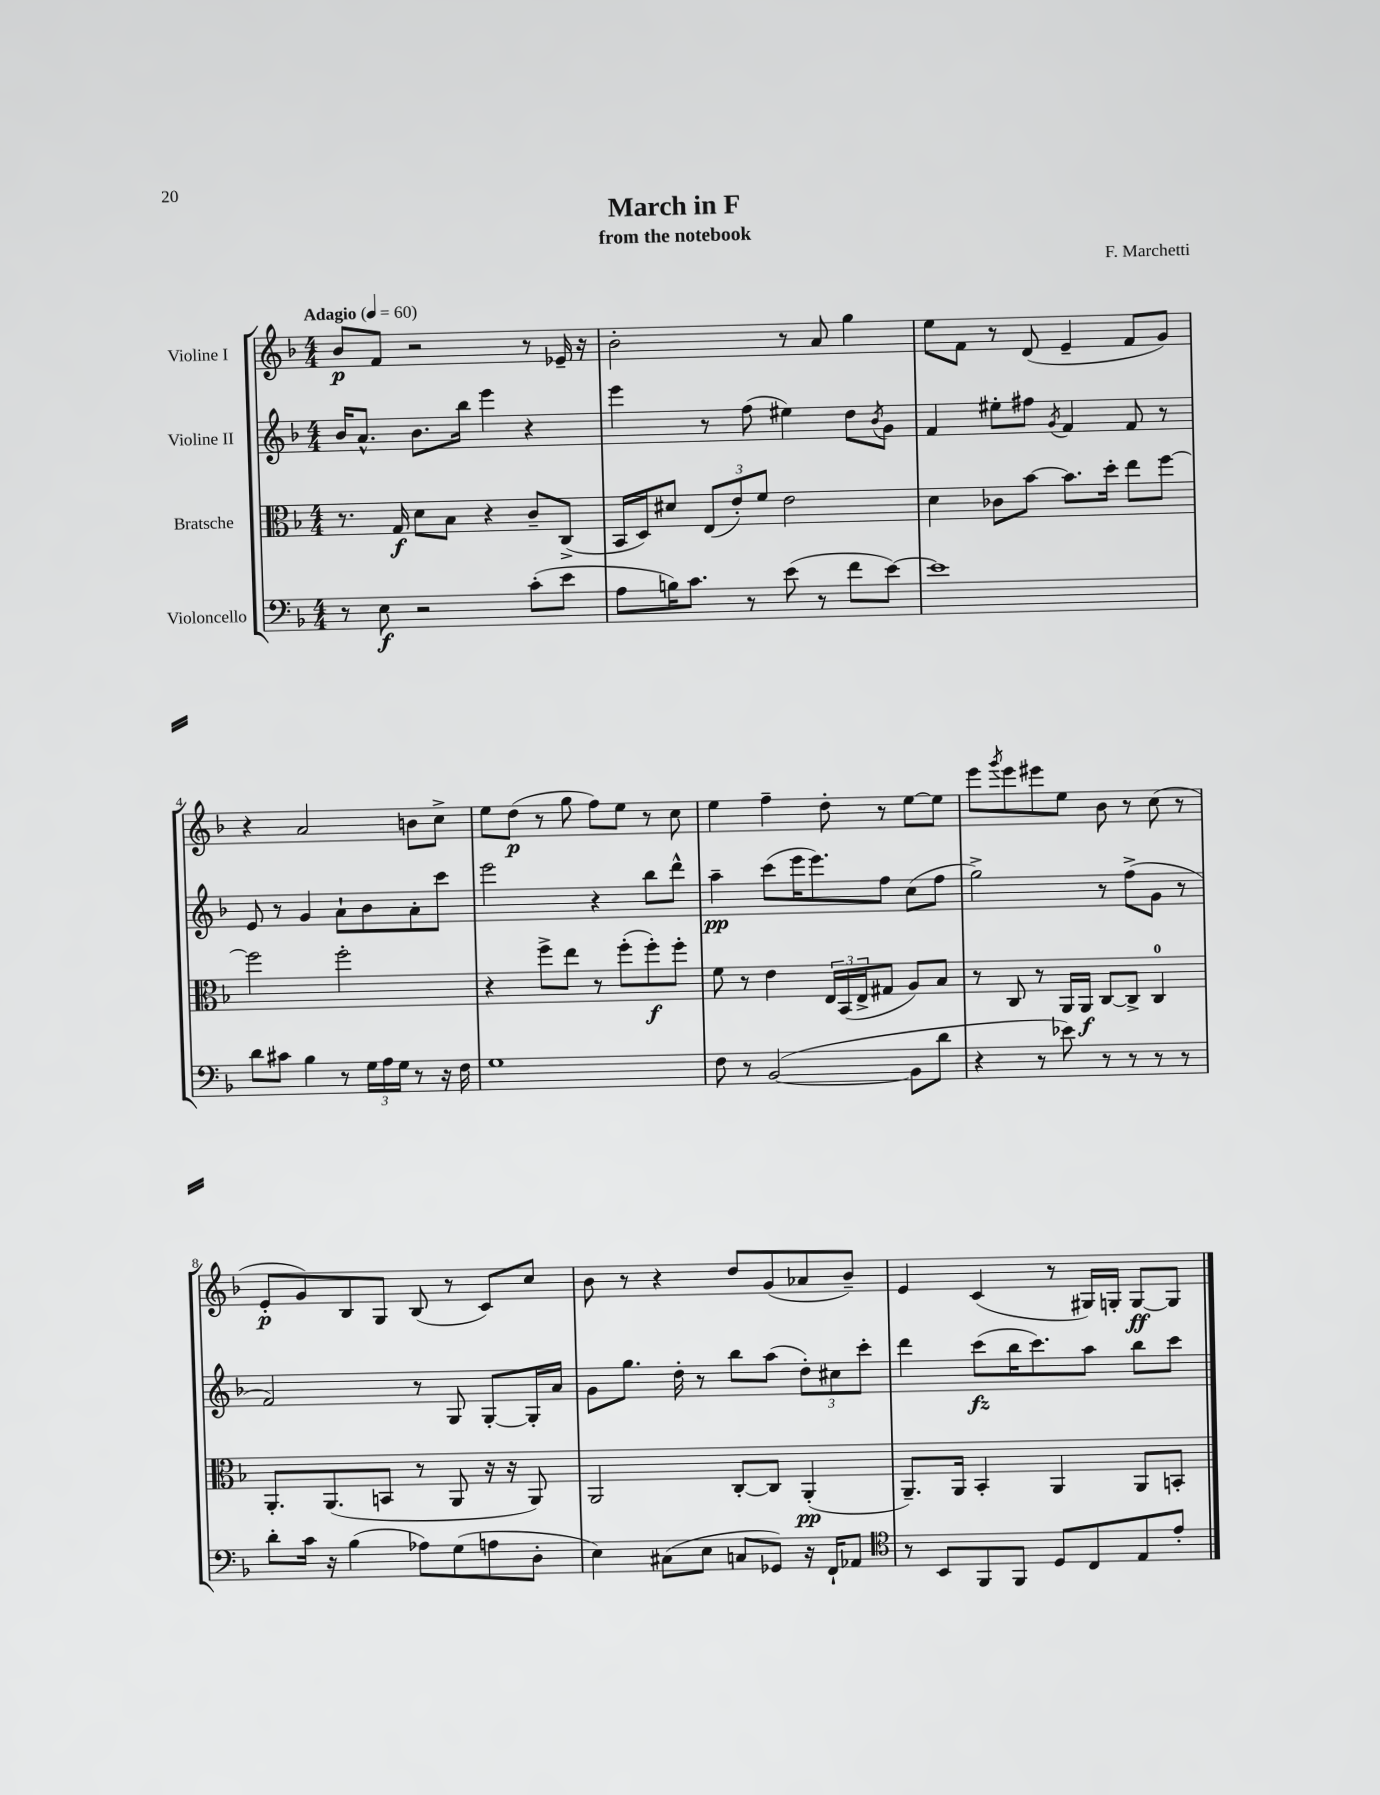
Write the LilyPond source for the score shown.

\header { title = "March in F" composer = "F. Marchetti" subtitle = "from the notebook" }
<<
\new StaffGroup <<
\new Staff = "s0" \with { instrumentName = "Violine I" } {
    \clef treble \key f \major \numericTimeSignature \time 4/4 \tempo "Adagio" 4 = 60
    bes'8\p f'8 r2 r8 ees'16-- r16 |
    bes'2-. r8 a'8 g''4 |
    e''8 f'8 r8 d'8( e'4-- f'8 g'8) |
    r4 a'2 b'8 c''8-> |
    e''8 d''8\p( r8 g''8 f''8) e''8 r8 c''8 |
    e''4 f''4-- d''8-. r8 e''8~ e''8 |
    e'''8 \acciaccatura { g'''8 } e'''8 eis'''8 e''8 bes'8 r8 c''8( r8 |
    e'8-.\p g'8) bes8 g8 bes8( r8 c'8) c''8 |
    bes'8 r8 r4 d''8 g'8( aes'8 bes'8--) |
    e'4 c'4( r8 gis16) g16-. g8~\ff g8 \bar "|." |
}
\new Staff = "s1" \with { instrumentName = "Violine II" } {
    \clef treble \key f \major \numericTimeSignature \time 4/4
    bes'16 a'8.-^ bes'8. bes''16 e'''4 r4 |
    e'''4 r8 f''8( eis''4) d''8 \acciaccatura { bes'8 } g'8 |
    f'4 eis''8-. fis''8 \acciaccatura { g'8 } f'4 f'8 r8 |
    e'8 r8 g'4 a'8-! bes'8 a'8-. c'''8 |
    e'''2 r4 bes''8 d'''8-^ |
    a''4--\pp c'''8( e'''16 e'''8.) f''8 c''8( f''8 |
    g''2->) r8 f''8->( g'8 r8 |
    f'2) r8 g8 g8~-. g16-. a'16 |
    g'8 g''8. d''16-. r8 bes''8 a''8( \tuplet 3/2 { d''8-.) cis''8 c'''8-. } |
    d'''4 c'''8\fz( bes''16 c'''8.) a''8 bes''8 c'''8 \bar "|." |
}
\new Staff = "s2" \with { instrumentName = "Bratsche" } {
    \clef alto \key f \major \numericTimeSignature \time 4/4
    r8. g16\f d'8 bes8 r4 c'8-- c8->( |
    bes,16 d16) dis'8 \tuplet 3/2 { e8( e'8-.) f'8 } e'2 |
    d'4 ces'8 bes'8~ bes'8. d''16-. e''8 f''8~ |
    f''2 f''2-. |
    r4 f''8-> e''8 r8 f''8-.( f''8-.\f) f''8-. |
    f'8 r8 e'4 \tuplet 3/2 { e16 bes,16( e16-> } gis8 a8) bes8 |
    r8 c8 r8 a,16 a,16\f c8~ c8-> c4-0 |
    a,8.-. a,8.( b,8 r8 a,8 r16 r16 a,8) |
    a,2 c8~-. c8 a,4-.\pp( |
    a,8.--) a,16 bes,4-. a,4 a,8 b,8-. \bar "|." |
}
\new Staff = "s3" \with { instrumentName = "Violoncello" } {
    \clef bass \key f \major \numericTimeSignature \time 4/4
    r8 e8\f r2 c'8-.( e'8 |
    a8 b16) c'8. r8 e'8( r8 f'8 e'8~) |
    e'1 |
    d'8 cis'8 bes4 r8 \tuplet 3/2 { g16 a16 g16 } r8 r16 f16 |
    g1 |
    f8 r8 bes,2~( bes,8 d'8 |
    r4 r8 ees'8) r8 r8 r8 r8 |
    d'8-. c'16 r16 bes4( aes8) g8( a8 d8-. |
    e4) cis8( e8 c8 ges,8) r16 f,16-! aes,8 |
    \clef tenor r8 bes,8 f,8 f,8 d8 c8 e8 e'8-. \bar "|." |
}
>>
>>
